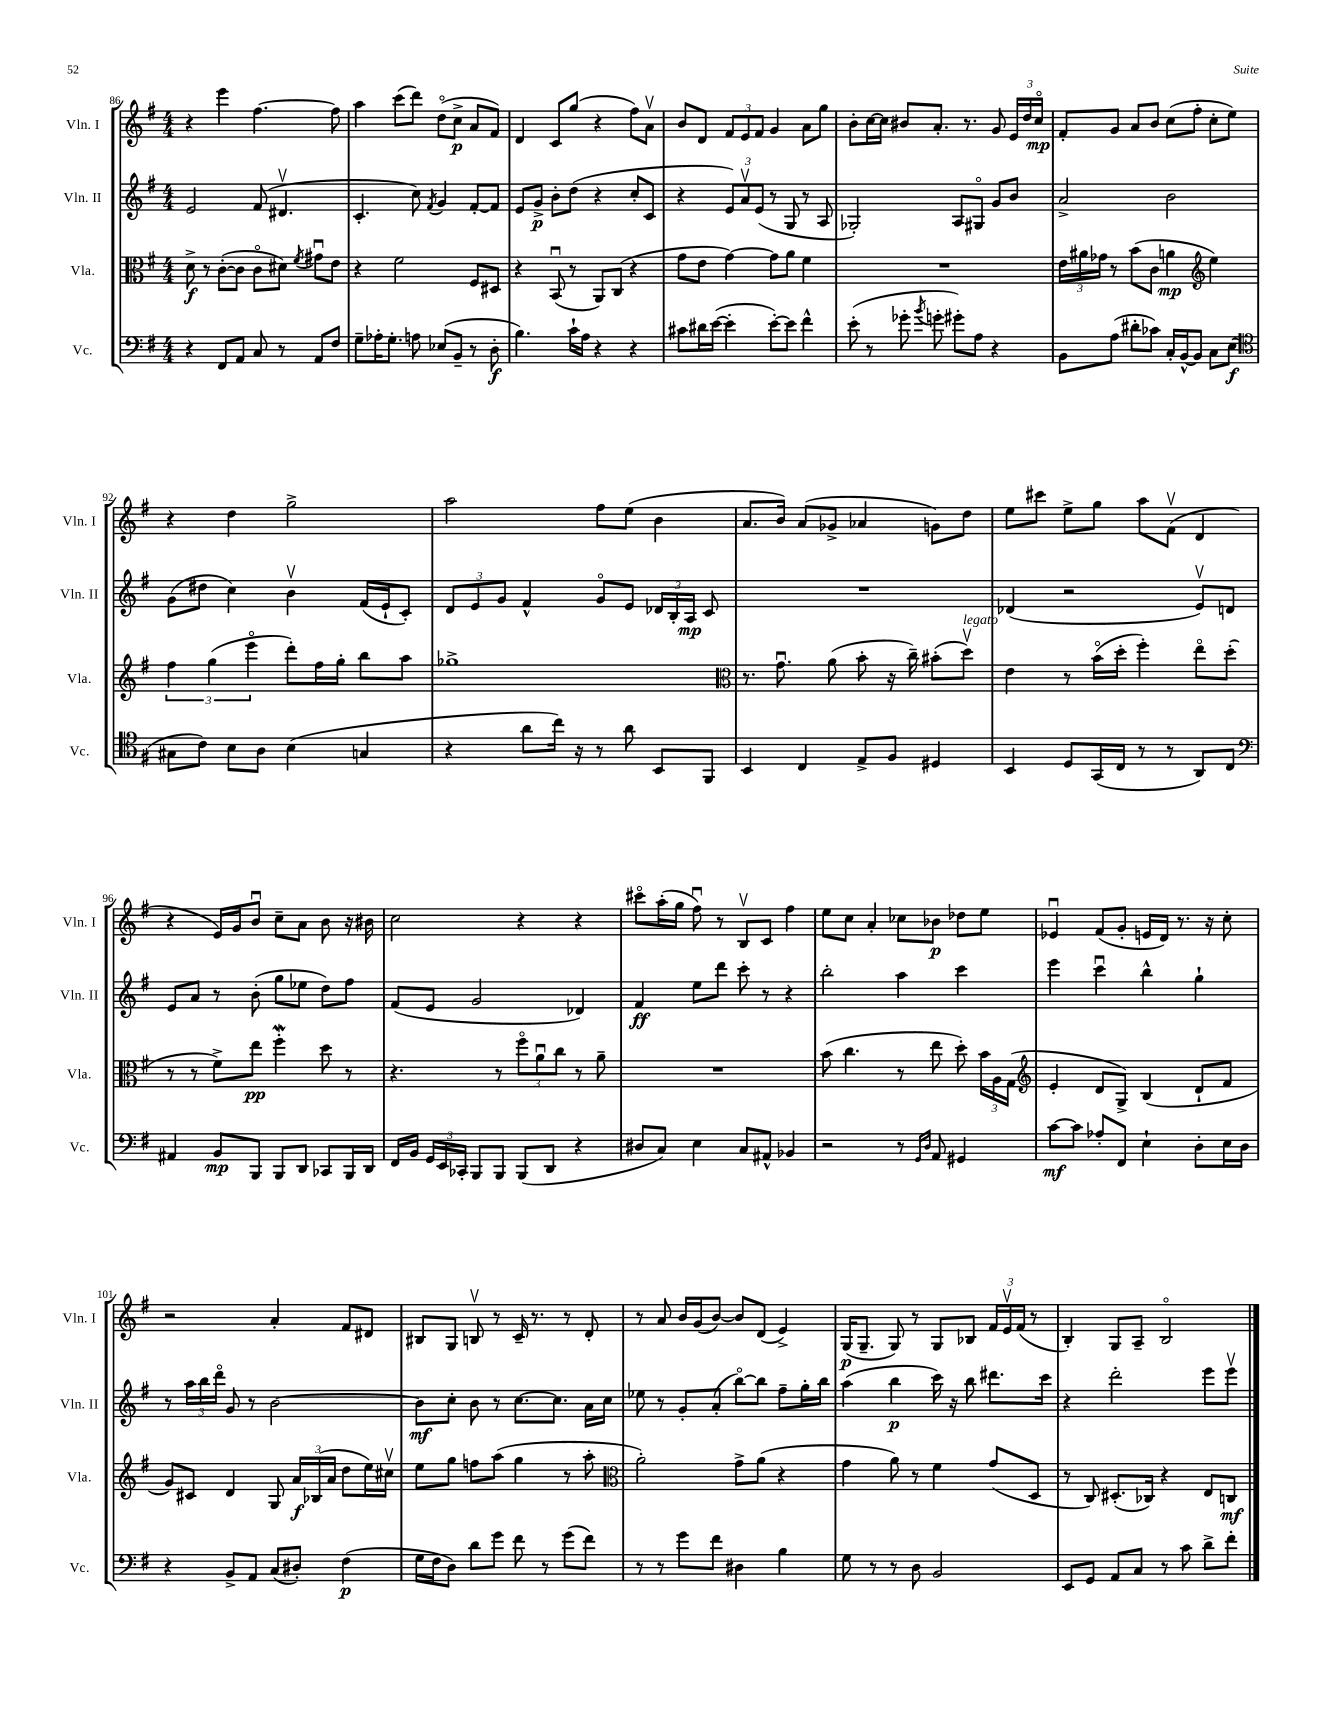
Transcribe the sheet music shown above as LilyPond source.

<<
\new StaffGroup <<
\new Staff = "s0" \with { instrumentName = "Vln. I" shortInstrumentName = "Vln. I" } {
    \clef treble \key g \major \numericTimeSignature \time 4/4
    \autoBeamOff r4 e'''4 fis''4.~ fis''8 |
    a''4 c'''8[( d'''8]) d''8[\flageolet( c''8]->\p a'8[ fis'8]) |
    d'4 c'8[ g''8]( r4 fis''8[) a'8]\upbow |
    b'8[ d'8] \tuplet 3/2 { fis'8[ e'8 fis'8] } g'4 a'8[ g''8] |
    b'8[-. c''16~ c''16] bis'8[ a'8.]-. r8. g'8 \tuplet 3/2 { e'16[ d''16 c''16]\flageolet\mp } |
    fis'8[-. g'8] a'8[ b'8] c''8[( fis''8]-. c''8[-. e''8]) |
    r4 d''4 g''2-> |
    a''2 fis''8[ e''8]( b'4 |
    a'8.[ b'16]) a'8[( ges'8]-> aes'4 g'8[) d''8] |
    e''8[ cis'''8] e''8[-> g''8] a''8[ fis'8]\upbow( d'4 |
    r4 e'16[) g'16 b'8]\downbow c''8[-- a'8] b'8 r16 bis'16 |
    c''2 r4 r4 |
    cis'''8[\flageolet a''16-.( g''16] fis''8\downbow) r8 b8[\upbow c'8] fis''4 |
    e''8[ c''8] a'4-. ces''8[ bes'8]\p des''8[ e''8] |
    ees'4\downbow fis'8[( g'8]-. e'16[ d'16]) r8. r16 c''8-. |
    r2 a'4-. fis'8[ dis'8] |
    bis8[ g8] b8\upbow r8 c'16-- r8. r8 d'8-. |
    r8 a'8 b'16[ g'16( b'8]~) b'8[ d'8]( e'4->) |
    g16[\p( g8.]-- g8) r8 g8[ bes8] \tuplet 3/2 { fis'16[ e'16\upbow fis'16]( } r8 |
    b4-.) g8[ a8]-- b2\flageolet \bar "|." |
}
\new Staff = "s1" \with { instrumentName = "Vln. II" shortInstrumentName = "Vln. II" } {
    \clef treble \key g \major \numericTimeSignature \time 4/4
    \autoBeamOff e'2 fis'8( dis'4.\upbow |
    c'4.-. c''8) \acciaccatura { fis'8 } g'4 fis'8[~-. fis'8] |
    e'8[ g'8]->\p b'8[-. d''8]( r4 c''8[-. c'8] |
    r4 \tuplet 3/2 { e'8[) a'8\upbow e'8]( } r8 g8 r8 a8 |
    ges2-.) a8[ gis8]\flageolet g'8[ b'8] |
    a'2-> b'2 |
    g'8[( dis''8] c''4) b'4\upbow fis'16[( e'16-! c'8]-.) |
    \tuplet 3/2 { d'8[ e'8 g'8] } fis'4-^ g'8[\flageolet e'8] \tuplet 3/2 { des'16[ b16-. a16]\mp } c'8 |
    R1 |
    des'4( r2 e'8[\upbow) d'8] |
    e'8[ a'8] r8 b'8-.( g''8[ ees''8] d''8[) fis''8] |
    fis'8[( e'8] g'2 des'4) |
    fis'4\ff e''8[ d'''8] c'''8-. r8 r4 |
    b''2-. a''4 c'''4 |
    e'''4 c'''4\downbow b''4-^ g''4-! |
    r8 \tuplet 3/2 { a''16[ b''16 d'''16]\flageolet } g'8 r8 b'2~ |
    b'8[\mf c''8]-. b'8 r8 c''8.[~ c''8.] a'16[ c''16] |
    ees''8 r8 g'8[-. a'8]-.( b''8[~\flageolet) b''8] fis''8[-- g''16-. b''16] |
    a''4( b''4\p c'''16) r16 b''8 dis'''8.[ c'''16] |
    r4 d'''2-. e'''8[ e'''8]\upbow \bar "|." |
}
\new Staff = "s2" \with { instrumentName = "Vla." shortInstrumentName = "Vla." } {
    \clef alto \key g \major \numericTimeSignature \time 4/4
    \autoBeamOff d'8->\f r8 c'8[~-.( c'8] c'8[\flageolet dis'8]) \acciaccatura { fis'8 } gis'8[\downbow e'8] |
    r4 fis'2 fis8[ dis8] |
    r4 b,8\downbow( r8 a,8[) c8]( r4 |
    g'8[ e'8] g'4~) g'8[ a'8] fis'4 |
    R1 |
    \tuplet 3/2 { e'16[ ais'16 ges'16] } r8 b'8[( c'8] a'4\mp \clef treble e''4) |
    \tuplet 3/2 { fis''4 g''4( e'''4\flageolet } d'''8[-.) fis''16 g''16]-. b''8[ a''8] |
    ges''1-> |
    \clef alto r8. g'8.\downbow a'8( b'8-. r16 c''16--) bis'8[-.( d''8]\upbow^\markup { \italic "legato" }) |
    e'4 r8 b'16[\flageolet( d''16]-. fis''4-.) e''8[\flageolet d''8]-.( |
    r8 r8 fis'8[->) e''8]\pp fis''4-.\mordent d''8 r8 |
    r4. r8 \tuplet 3/2 { fis''8[\flageolet a'8\downbow c''8] } r8 a'8-- |
    R1 |
    b'8( c''4. r8 e''8 d''8-.) \tuplet 3/2 { b'16[ a16 g16]( } |
    \clef treble e'4-. d'8[ g8]->) b4( d'8[-! fis'8] |
    g'8[) cis'8] d'4 g8 \tuplet 3/2 { a'16[\f bes16( a'16] } d''8[ e''16) cis''16]\upbow |
    e''8[ g''8] f''8[ a''8]( g''4 r8 a''8-. |
    \clef alto a'2-.) g'8[-> a'8]( r4 |
    g'4 a'8) r8 fis'4 g'8[( d8] |
    r8 c8) dis8.[-.( ces16]) r4 e8[ c8]\mf \bar "|." |
}
\new Staff = "s3" \with { instrumentName = "Vc." shortInstrumentName = "Vc." } {
    \clef bass \key g \major \numericTimeSignature \time 4/4
    \autoBeamOff r4 fis,8[ a,8] c8 r8 a,8[ fis8] |
    g8[-- aes16-. g8.]-. a8 ees8[( b,8]-- r8 d8-.\f |
    b4.) c'16[-! a16] r4 r4 |
    cis'8[ dis'16 e'16]~( e'4-. e'8[~-.) e'8] fis'4-^ |
    e'8-.( r8 ges'8-. \acciaccatura { b'8 } g'8-. gis'8[-.) a8] r4 |
    b,8[ a8]( dis'8[-. ces'8]) c16[-. b,16~-^ b,8] c8[ e8]\f( |
    \clef tenor gis8[ c'8]) b8[ a8] b4( g4 |
    r4 a'8[ c''16]) r16 r8 a'8 b,8[ fis,8] |
    b,4 c4 e8[-> fis8] dis4 |
    b,4 d8[ g,16( c16] r8 r8 a,8[) c8] |
    \clef bass ais,4 b,8[\mp b,,8] b,,8[ d,8] ces,8[ b,,16 d,16] |
    fis,16[ b,16] \tuplet 3/2 { g,16[ e,16 ces,16]-. } b,,8[ b,,8] b,,8[( d,8] r4 |
    dis8[ c8]) e4 c8[ ais,8]-^ bes,4 |
    r2 r8 \grace { g,16[ d16] } a,8 gis,4 |
    c'8[~\mf c'8] aes8[-. fis,8] e4-! d8[-. e16 d16] |
    r4 b,8[-> a,8] c8[( dis8]-.) fis4\p( |
    g16[ fis16 d8]) d'8[ g'8] fis'8 r8 g'8[( fis'8]) |
    r8 r8 g'8[ fis'8] dis4 b4 |
    g8 r8 r8 d8 b,2 |
    e,8[ g,8] a,8[ c8] r8 c'8 d'8[-> fis'8]-. \bar "|." |
}
>>
>>
\layout { \context { \Score currentBarNumber = #86 } }
